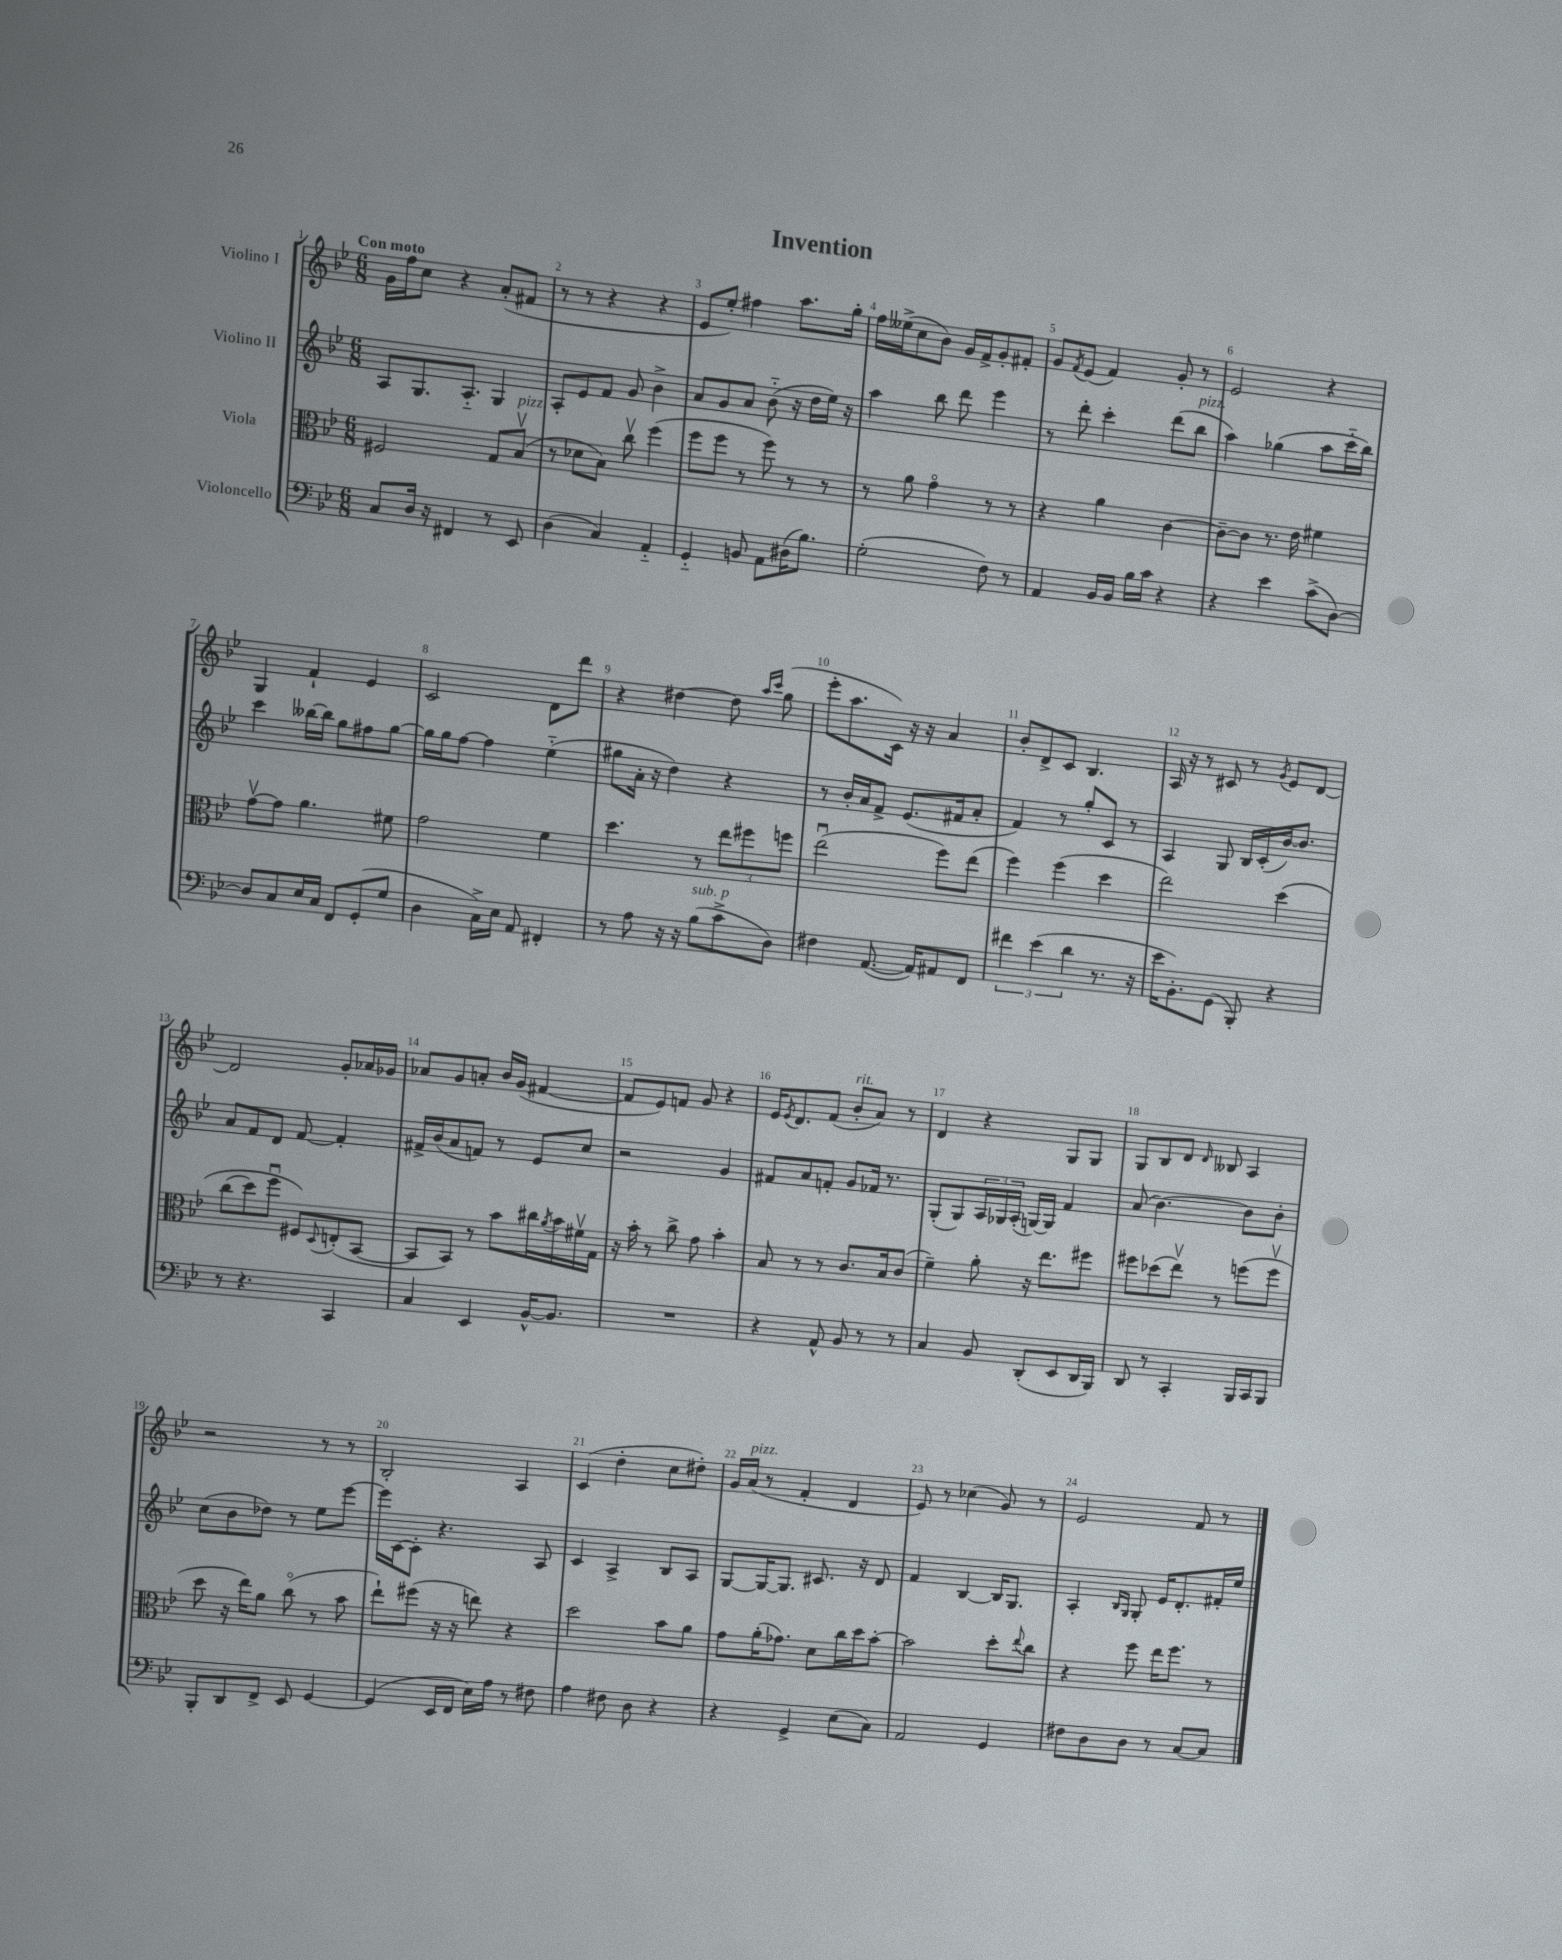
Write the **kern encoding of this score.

**kern	**kern	**kern	**kern
*staff4	*staff3	*staff2	*staff1
*clefF4	*clefC3	*clefG2	*clefG2
*k[b-e-]	*k[b-e-]	*k[b-e-]	*k[b-e-]
*M6/8	*M6/8	*M6/8	*M6/8
8C/L	2F#/	8A/L	16g\LL
.	.	.	16ff\J
16D/Jk	.	8.G/	8cc\J
16r	.	.	.
4FF#/	.	.	4r
.	.	8.A'~/J	.
8r	8G/L	4G/	(8a'/L
8EE-/	(8B-v/J	.	8f#/J
=	=	=	=
(4D\	8r	8A'/L	8r
.	8d-\L	8e-/	8r
4C/)	8B-\J)	8f/J	4r
.	8ccv\	8g/	.
4AA'~/	(4ff\	4b-^\	4r
=	=	=	=
4GG'~/	8ff\L	8a/L	8e-/L
.	8ff\J	8g/	8ee-'/J)
8BB/	8r	8a/J	4ff#\
8AA\L	8ff\)	(8b-'~\	.
(16D#\K	8r	16r	8.aa\L
8.B-\J)	.	16dd\LL	.
.	8r	16ee-\JJ)	.
.	.	16r	16gg'\Jk
=	=	=	=
(2G'\	8r	4aa\	16ff\LL
.	.	.	(16ee--^\J
.	8a\	.	8cc\
.	4go\	8bb-\	8b-\J)
.	.	8ddd\	16g/LL
.	.	.	16f^/J
8F\)	8r	4eee-\	8g'/
8r	8r	.	8f#'/J
=	=	=	=
4AA/	4r	8r	8g/L
.	.	.	8qf/
.	.	8ddd'\	(8e-/J
16BB-/LL	4a\	4ccc'\	4f/)
16BB-/JJ	.	.	.
16B-\LL	.	.	.
16c\JJ	.	.	.
4r	[4c\	(8ddd\L	8g'/
.	.	8bb-\J	8r
=	=	=	=
4r	8c~\_L	4aa\)	2e-/
.	8c\]J	.	.
4e-\	8.r	(4gg-\	.
.	16e-\	.	.
(8c^\L	4f#\	8aa\L	4r
[8D\J)	.	16ccc'~\L	.
.	.	16bb-\JJ)	.
=	=	=	=
8D/]L	[8gv\L	4ccc\	4G/
8C/	8g\]J	.	.
16E-/L	4.a\	[16bb--\LL	4f`/
16C/JJ	.	16bb--\]JJ	.
8FF/L	.	8gg\L	.
(8GG'/	.	8ff#\	4e-/
8G/J	8f#\	[8gg\J	.
=	=	=	=
4D\	2g\	16gg\]LL	2c/
.	.	16gg\J	.
.	.	[8ff\J	.
16C^\LL)	.	4ff\]	.
16E-\JJ	.	.	.
8AA/	.	.	.
4FF#'/	4f\	(4ee-'~\	8d\L
.	.	.	8ddd\J
=	=	=	=
8r	4.dd\	8gg#\L	4r
8A\	.	16a'\Jk	.
.	.	16r	.
16r	.	4dd\)	[4dd#\
16r	.	.	.
(8B-\L	8r	.	.
8c^\	12ee-\L	4r	8dd#\]
.	12ff#\	.	.
.	.	.	16qqaa/LL
.	.	.	16qqccc/JJ
8D\J)	.	.	(8gg\
.	12ff\J	.	.
=	=	=	=
4F#\	(2ee-u\	8r	8eee-'\L
.	.	16b-'/LL	8.aa\
.	.	16a/J	.
([8.AA/	.	8f^/J	.
.	.	.	16c\Jk)
.	.	(8.e-/L	16r
16AA/]LK)	.	.	16r
8AA#/	8ff\L)	.	4a/
.	.	16f#/k	.
8FF/J	(8ee-\J	8a'/J	.
=	=	=	=
6f#\	4ff\)	4f/)	8b-'/L
.	.	.	8d^/
(6e-\	.	.	.
.	(4ff\	8r	8c/J
6d\	.	.	.
.	.	8gg'/L	4.B-/
8.r	4dd\	8c/J	.
.	.	8r	.
16r	.	.	.
=	=	=	=
16e-\LK	2ee-\)	4A/	16A/
8.BB-'\)	.	.	16r
.	.	.	8r
(8GG\J	.	8G/	8c#/
8BBB-'/)	.	16B-/LL	8r
.	.	(16c'/	.
.	.	.	8qg/
4r	&(4dd\	[16b-/J)	8e-/L
.	.	8.b-/]J	.
.	.	.	[8d/J
=	=	=	=
8r	(8cc\L	8a/L	2d/]
4.r	8dd\)	8f/	.
.	8ffu\J	8d/J	.
.	8F#/L&)	[8f/	.
.	8qqD/	.	.
4CC/	(8E'/	4f'/]	8g'/L
.	[8BB-/J	.	16a-/L
.	.	.	16g-/JJ
=	=	=	=
4C/	8BB-/]L	16f#^/LL	8a-/L
.	.	(16b-/J	.
.	8BB-/J)	8a/	8g/
4EE-/	8r	8f/J)	8a'/J
.	8b-\L	8r	16b-/LL
.	.	.	(16g/JJ
[16BB-^^/LK	16cc#\L	8e-/L	[4f#/
.	8qa/	.	.
8.BB-/]J	16b-\	.	.
.	16f#v\	8cc/J	.
.	16G\JJ	.	.
=	=	=	=
2.r	16r	2r	8f#/]L
.	16b-'\	.	.
.	8r	.	8e-/)
.	8cc^\	.	8f/J
.	8g\	.	8g/
.	4b-'\	4g/	4r
=	=	=	=
4r	8B-/	8f#/L	16e-/LK
.	.	.	8qe-/
.	.	.	8.d/
.	8r	8a/	.
8AA^^/	8r	8f'/J	(8f/J
8BB-/	8.c/L	8g/L	8b-'/L
8r	.	16f-/Jk	8a/J)
.	16B-/k	8.r	.
8r	(8c/J	.	8r
=	=	=	=
4C/	4f~\)	(8G'/L	4d/
.	.	8G/)	.
8BB-/	8a'\	24A/L	4r
.	.	24G-/	.
.	.	(24A'/JJ	.
(8DD'/L	16r	[16G/LL)	.
.	8.ee-\L	16G/]JJ	.
8EE-/	.	4f/	8G/L
16DD/L	8ff#\J	.	8G/J
16BBB-/JJ)	.	.	.
=	=	=	=
8DD/	8ff#\L	(8a/	8G/L
8r	(8dd-\	[4.b-\)	8B-/
4CC'/	8ee-v\J)	.	8d/J
.	.	.	16qqd/
.	8r	.	8B--/
16BBB-/LL	(8ff\L	8b-\]L	4A/
16CC/J	.	.	.
8BBB-/J	8ffv\J	8b-'\J	.
=	=	=	=
8BBB-'/L	8dd\	(8cc\L	2r
8DD/	16r	8b-\	.
.	16ee-\LK)	.	.
8FF^/J	8a\J	8dd-\J)	.
8EE-/	(8cco\	8r	.
[4GG/	8r	8ee-\L	8r
.	8b-\	[8eee-\J	8r
=	=	=	=
(4GG/]	8ee-`\L)	16eee-\]LL	2B-'/
.	.	[16c\J	.
.	(8ff#\J	8c'\]J	.
16EE-/LL	16r	4.r	.
16FF/JJ	16r	.	.
16E-\LL)	8ee\)	.	.
16A\JJ	.	.	.
8r	4r	.	4A/
8F#\	.	8A/	.
=	=	=	=
4A\	2dd\	4c/	(4c/
8F#\	.	4A^/	4dd'\
8D\	.	.	.
4r	8b-\L	8B-/L	8cc\L
.	8a\J	8A/J	8dd#'\J)
=	=	=	=
4r	8g\L	[8G/L	16g/LL
.	.	.	(16a/JJ
.	(16a'\K	16G/_K	8r
.	8.g-\J)	8.G/]J	.
4GG^/	.	.	4f'/
.	8d\L	8.c#/	.
(8E-\L	16cc\L	.	4d/
.	16dd\J	16r	.
8C\J)	[8b-'\J	8d/	.
=	=	=	=
2AA/	2b-\]	4f/	8e-/)
.	.	.	8r
.	.	[4B-/	(4cc-\
4GG/	8dd'\L	16B-/]LK	8g/)
.	.	8.G/J	.
.	8qqee-/	.	.
.	8cc\J	.	8r
=	=	=	=
8F#\L	4r	4A'/	2e-/
8D\	.	.	.
.	.	16qqB-/LL	.
.	.	16qqG/JJ	.
8D\J	8ff\	8G'/	.
8r	16ee-\LK	16e-/LK	.
.	8.ff\J	8.d'/	.
[8C/L	.	.	8f/
8C/]J	8r	16f#'/L	8r
.	.	16ee-/JJ	.
==	==	==	==
*-	*-	*-	*-
